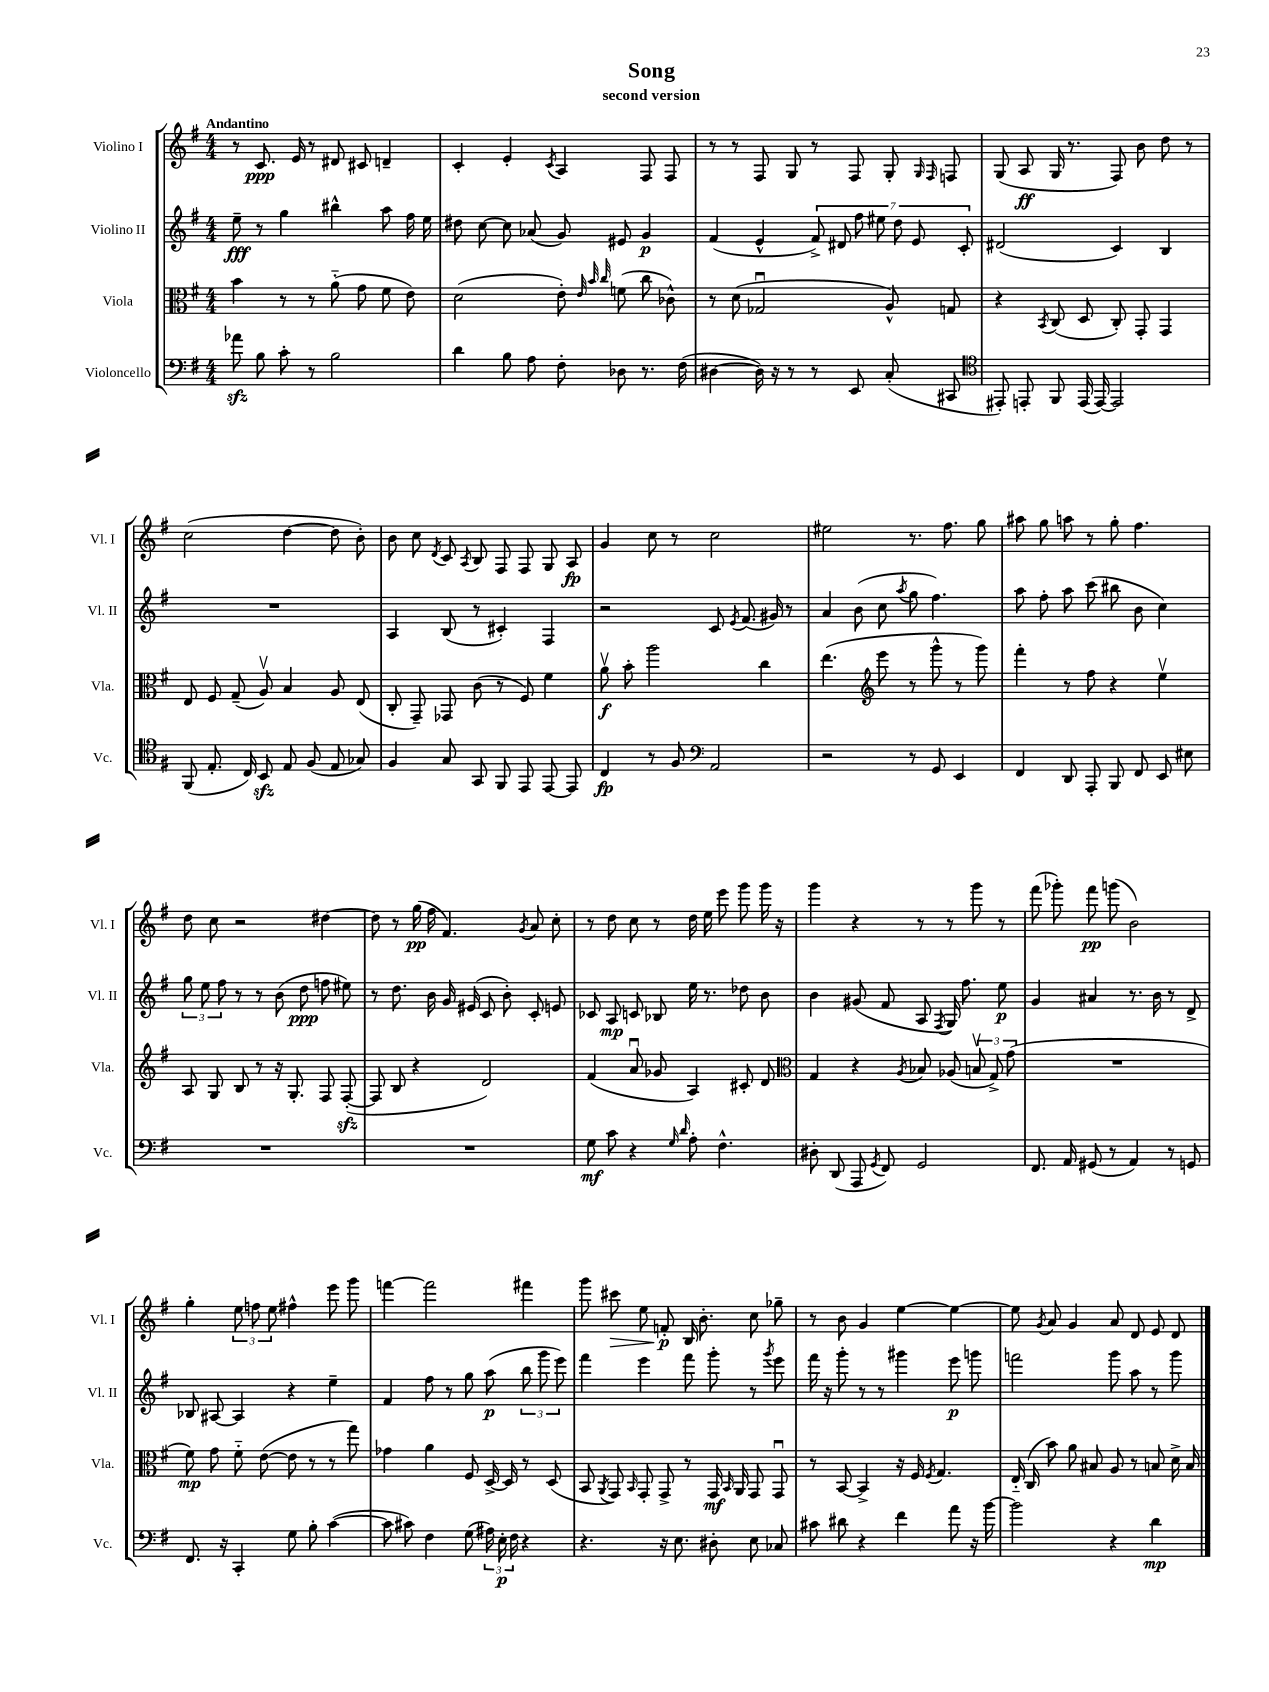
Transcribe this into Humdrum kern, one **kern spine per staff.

**kern	**kern	**kern	**kern
*staff4	*staff3	*staff2	*staff1
*clefF4	*clefC3	*clefG2	*clefG2
*k[f#]	*k[f#]	*k[f#]	*k[f#]
*M4/4	*M4/4	*M4/4	*M4/4
8a-	4b	8ee~	8r
8B	.	8r	8.c
8c'	8r	4gg	.
.	.	.	16e
8r	8r	.	8r
2B	(8a'~	4bb#^^	8d#
.	8g	.	8c#
.	8f#	8aa	4d~
.	8e)	16ff#	.
.	.	16ee	.
=	=	=	=
4d	(2d	8dd#	4c'
.	.	[8cc	.
8B	.	8cc]	4e'
8A	.	(8a-	.
.	.	.	8qc
8F#'	8e')	8g)	4A
.	32qqe	.	.
.	32qqb	.	.
.	32qqcc	.	.
8D-	(8f	8e#	.
8.r	8cc	4g	8F#
.	8c-^^)	.	8F#
(16F#	.	.	.
=	=	=	=
[4D#	8r	(4f#	8r
.	(8d	.	8r
16D#])	2G-u	4e^^	8F#
16r	.	.	.
8r	.	.	8G
8r	.	14f#^)	8r
.	.	14d#	.
8EE	.	.	8F#
.	.	14ff#	.
.	.	14ee#	.
(8C'	8A^^)	.	8G'
.	.	14dd	.
.	.	14e	.
.	.	.	16qqG
.	.	.	16qqF#
8CC#	8G	.	8F
.	.	14c'	.
=	=	=	=
*clefC4	*	*	*
8EE#')	4r	(2d#	(8G
8EE'	.	.	8A
.	8qBB	.	.
8FF#	(8C	.	16G
.	.	.	8.r
(16EE	8D	.	.
[16EE)	.	.	.
2EE]	8C')	4c)	8F#)
.	8GG'	.	8b
.	4GG	4B	8dd
.	.	.	8r
=	=	=	=
(8FF#	8E	1r	(2cc
8.E'	8F#	.	.
.	(8G~	.	.
16C)	.	.	.
8BB	8Av)	.	.
8E	4B	.	[4dd
(8F#	.	.	.
8E	8A	.	8dd]
8G-)	(8E	.	8b')
=	=	=	=
4F#	8C'	4A	8b
.	8GG~)	.	8cc
.	.	.	8qd
8G	8GG-	(8B	8c
.	.	.	8qA
8GG	(8c	8r	8B
8FF#	8r	4c#')	8F#
8EE	8F#)	.	8F#
[8EE	4f#	4F#	8G
8EE]	.	.	8A
=	=	=	=
4C	8av	2r	4g
.	8b'	.	.
8r	2aa	.	8cc
8F#	.	.	8r
*clefF4	*	*	*
2AA	.	8c	2cc
.	.	8qe	.
.	.	(8.f#	.
.	4cc	.	.
.	.	16g#)	.
.	.	8r	.
=	=	=	=
2r	(4.ee	4a	2ee#
.	.	(8b	.
*	*clefG2	*	*
.	8eee	8cc	.
.	.	8qaa	.
8r	8r	8gg	8.r
8GG	8ggg^^	4.ff#)	.
.	.	.	8.ff#
4EE	8r	.	.
.	8ggg)	.	8gg
=	=	=	=
4FF#	4fff#'	8aa	8aa#
.	.	8ff#'	8gg
8DD	8r	8aa	8aa
8AAA'	8ff#	(8ccc	8r
8BBB	4r	8bb#	8gg'
8FF#	.	8b	4.ff#
8EE	4eev	4cc)	.
8E#	.	.	.
=	=	=	=
1r	8A	12gg	8dd
.	.	12ee	.
.	8G	.	8cc
.	.	12ff#	.
.	8B	8r	2r
.	8r	8r	.
.	16r	(8b	.
.	8.G'	.	.
.	.	8dd	.
.	8F#	8ff	[4dd#
.	([8F#'	8ee#)	.
=	=	=	=
1r	8F#]	8r	8dd#]
.	8B	8.dd	8r
.	4r	.	(16gg
.	.	16b	16ff#
.	.	16g	4.f#)
.	.	(16e#	.
.	2d)	8c	.
.	.	8b')	.
.	.	.	8qg
.	.	8c'	8a
.	.	8e	8cc'
=	=	=	=
8G	(4f#	8c-	8r
8c	.	8A	8dd
4r	8au	8c	8cc
.	8g-	8B-	8r
16qqG	.	.	.
16qqd	.	.	.
8A'	4A)	16ee	16dd
.	.	8.r	16ee
4.F#^^	.	.	8eee
.	8c#'	8dd-	8ggg
.	8d	8b	16ggg
.	.	.	16r
=	=	=	=
*	*clefC3	*	*
8D#'	4G	4b	4ggg
(8DD	.	.	.
8AAA	4r	(8g#	4r
8qGG	.	.	.
8FF#)	.	8f#	.
.	8qA	.	.
2GG	8B-	8A	8r
.	.	8qF#	.
.	(8A-	16G)	8r
.	.	8.ff#	.
.	12Bv	.	8ggg
.	12G^)	.	.
.	.	8ee	8r
.	(12g	.	.
=	=	=	=
8.FF#	1r	4g	(8fff#
.	.	.	8ggg-')
16AA	.	.	.
(8GG#	.	4a#	8fff#
8r	.	.	(8ggg
4AA)	.	8.r	2b)
.	.	16b	.
8r	.	8r	.
8GG	.	8d^	.
=	=	=	=
8.FF#	8f#)	8B-	4gg'
.	8g	[8A#	.
16r	.	.	.
4CC'	8f#'~	4A#]	12ee
.	.	.	12ff
.	([8e	.	.
.	.	.	12ee
8G	8e]	4r	4ff#^^
8B'	8r	.	.
([4c	8r	4ee~	8eee
.	8gg)	.	8ggg
=	=	=	=
8c]	4g-	4f#	[4fff
8c#)	.	.	.
4F#	4a	8ff#	2fff]
.	.	8r	.
(8G	8F#	8gg	.
24A#)	[16D^	(8aa	.
24E'	.	.	.
.	16D]	.	.
24F#	.	.	.
4r	8r	12bb	4fff#
.	.	12ggg	.
.	(8D	.	.
.	.	12eee)	.
=	=	=	=
4.r	8BB	4fff#	8ggg
.	8qAA	.	.
.	8GG)	.	8ccc#
.	16qqBB	.	.
.	8GG'	4eee	8ee
16r	8GG^	.	8f'
8.E	.	.	.
.	8r	8fff#	16B
.	.	.	8.b'
8D#'	16GG	8ggg'	.
.	16qqBB	.	.
.	16AA	.	.
8E	8GG	8r	8cc
.	.	8qggg	.
8C-	8GGu	8eee	8gg-~
=	=	=	=
8c#	8r	16fff#	8r
.	.	16r	.
8d#	[8BB	8ggg'	8b
4r	4BB^]	8r	4g
.	.	8r	.
4f#	16r	4ggg#	[4ee
.	16F#	.	.
.	8qF#	.	.
.	4.G	.	.
8a	.	8eee	4ee_
16r	.	8ggg	.
[16b	.	.	.
=	=	=	=
2b]	16E'~	2fff	8ee]
.	(16C	.	.
.	.	.	8qg
.	8b)	.	8a
.	8a	.	4g
.	8B#	.	.
4r	8A	8ggg	8a
.	8r	8aa	8d
4d	8B	8r	8e
.	16d^	8ggg	8d
.	16B	.	.
==	==	==	==
*-	*-	*-	*-
